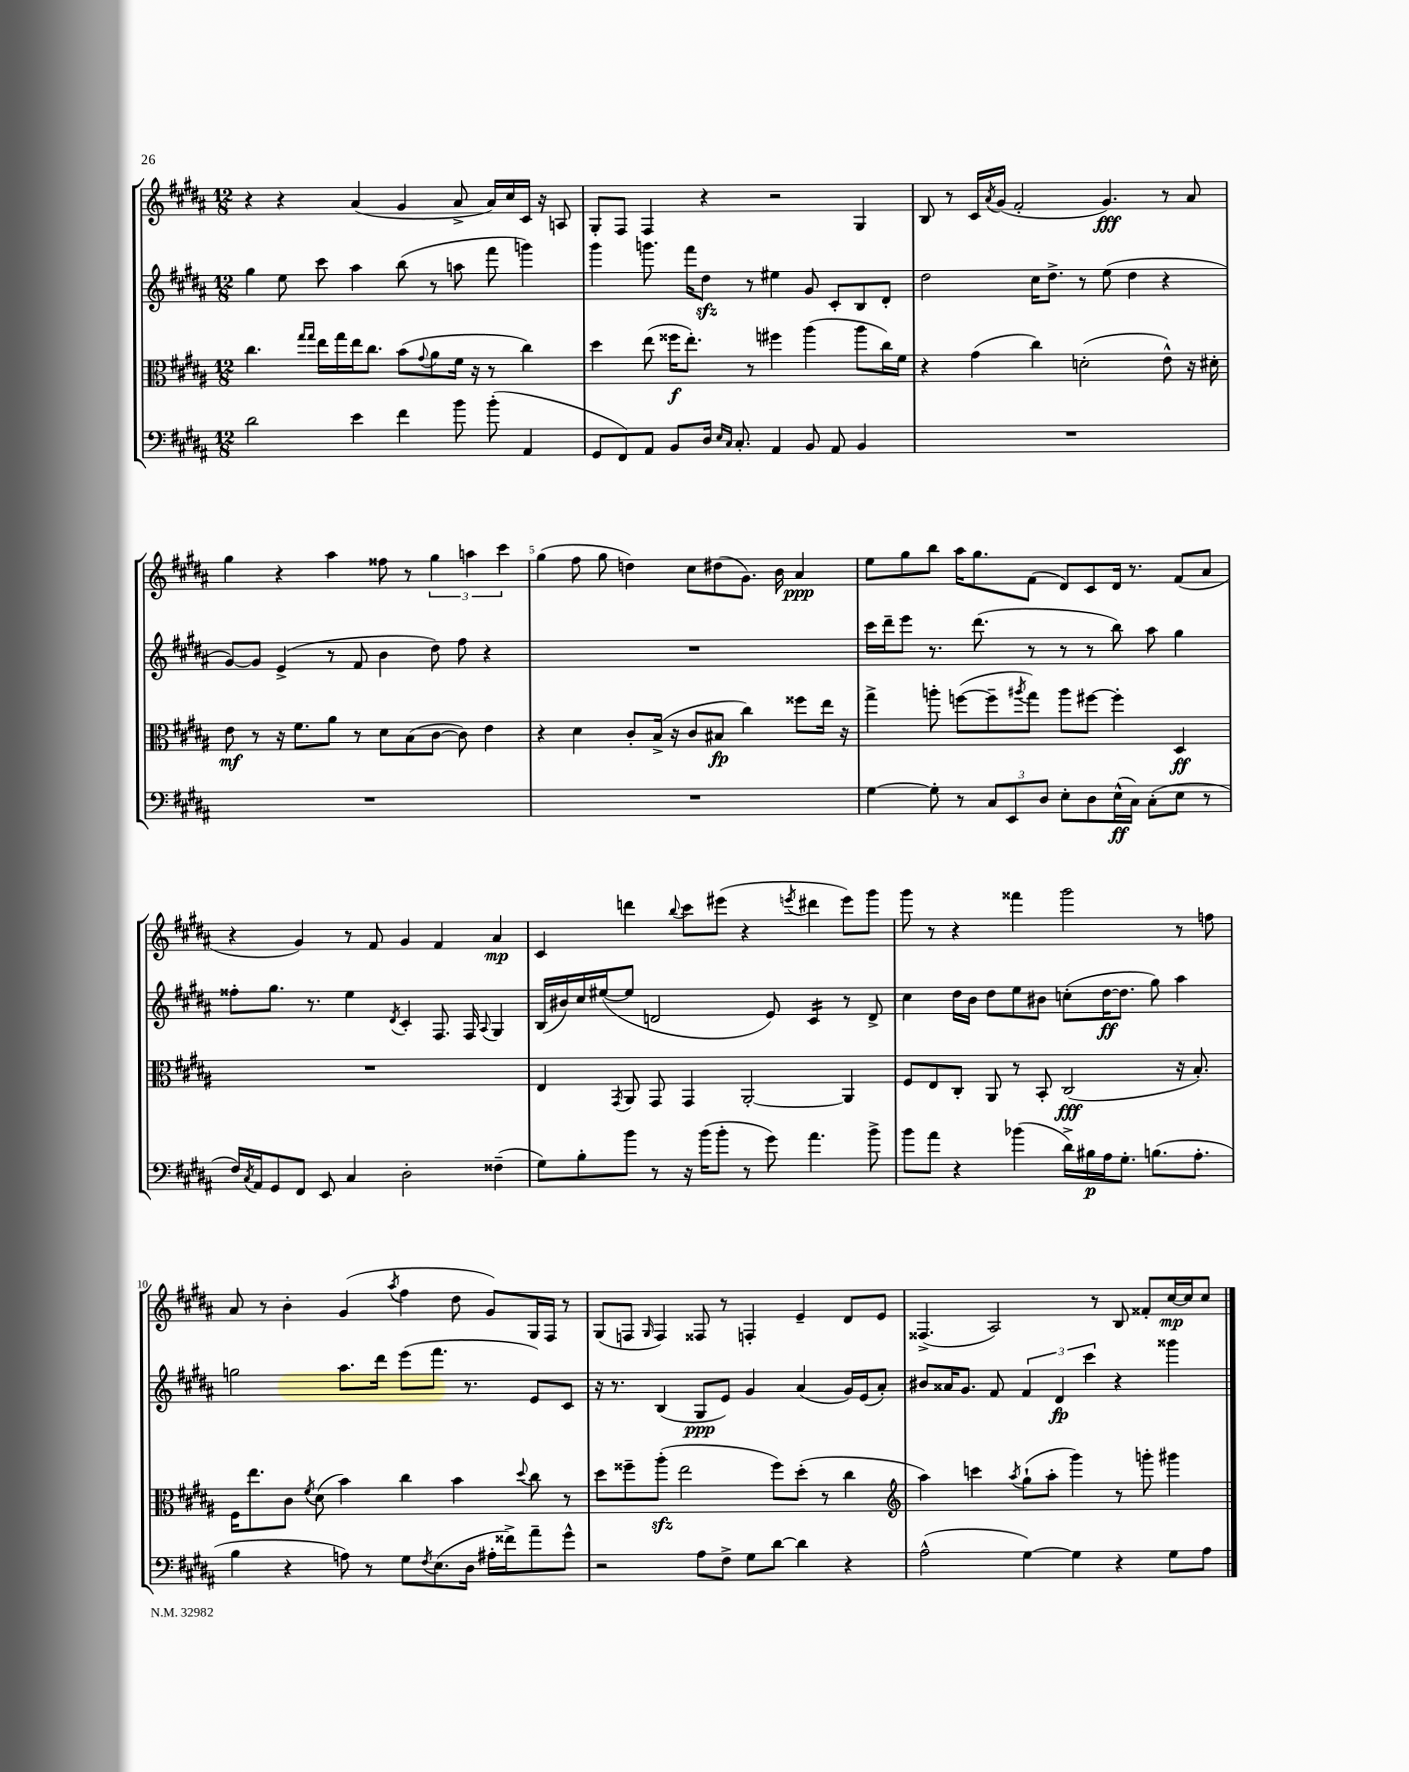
<<
\new StaffGroup <<
\new Staff = "s0" {
    \clef treble \key b \major \numericTimeSignature \time 12/8
    r4 r4 ais'4( gis'4 ais'8-> ais'16) cis''16 cis'16 r16 a8 |
    gis8-. fis8 fis4 r4 r2 gis4 |
    b8 r8 cis'16 \acciaccatura { ais'8 } gis'16( fis'2-. gis'4.\fff) r8 ais'8 |
    gis''4 r4 ais''4 fisis''8 r8 \tuplet 3/2 { gis''4 a''4 cis'''4 } |
    gis''4( fis''8 gis''8 d''4) cis''8 dis''8( gis'8.) b'16 ais'4\ppp |
    e''8 gis''8 b''8 ais''16 gis''8. fis'8( dis'8) cis'8 dis'16 r8. fis'8( ais'8 |
    r4 gis'4) r8 fis'8 gis'4 fis'4 ais'4\mp |
    cis'4 d'''4 \appoggiatura { b''8 } cis'''8 eis'''8( r4 \acciaccatura { e'''8 } dis'''4 e'''8) gis'''8 |
    gis'''8 r8 r4 fisis'''4 gis'''2 r8 f''8 |
    ais'8 r8 b'4-. gis'4( \acciaccatura { ais''8 } fis''4 dis''8 gis'8) gis16 fis16 r8 |
    gis8( f8 \grace { gis16 } f4) fisis8 r8 f4-. e'4-- dis'8 e'8 |
    fisis4.->( ais2) r8 b8 fisis'8-. cis''16~\mp cis''16 cis''8 \bar "|." |
}
\new Staff = "s1" {
    \clef treble \key b \major \numericTimeSignature \time 12/8
    gis''4 e''8 cis'''8 ais''4 b''8( r8 a''8 fis'''8 g'''4) |
    gis'''4 g'''8. fis'''16 dis''8\sfz r8 eis''4 gis'8 cis'8-. b8 dis'8-. |
    dis''2 cis''16 dis''8.-> r8 e''8( dis''4 r4 |
    gis'8~) gis'8 e'4->( r8 fis'8 b'4 dis''8) fis''8 r4 |
    R1. |
    cis'''16 dis'''16-- e'''8 r8. dis'''8.( r8 r8 r8 b''8) ais''8 gis''4 |
    fisis''8-. gis''8. r8. e''4 \acciaccatura { dis'8 } cis'4-. fis8. fis16 \appoggiatura { ais8 } gis4 |
    b16( bis'16) cis''16 eis''16~( eis''8 d'2 e'8) cis'4:16 r8 d'8-> |
    cis''4 dis''16 b'16 dis''8 e''8 bis'8 c''8-.( dis''16~\ff dis''8. gis''8) ais''4 |
    g''2 ais''8. dis'''16 e'''8( fis'''8. r8. e'8) cis'8 |
    r16 r8. b4( gis8\ppp e'8) gis'4 ais'4( gis'16) e'16( ais'8-.) |
    bis'8 aisis'16 gis'8. fis'8 \tuplet 3/2 { fis'4 dis'4\fp cis'''4 } r4 gisis'''4 \bar "|." |
}
\new Staff = "s2" {
    \clef alto \key b \major \numericTimeSignature \time 12/8
    cis''4. \grace { gis''16 gis''16 } e''16 gis''16 e''16 cis''8. b'8( \appoggiatura { gis'8 } ais'8 fis'16 r16 r8 cis''4) |
    dis''4 e''8( fisis''16\f e''8.-.) r8 fis''4 ais''4( ais''8 cis''16) fis'16 |
    r4 gis'4( cis''4) d'2-.( e'8-^) r16 dis'16-. |
    e'8\mf r8 r16 fis'8. ais'8 r8 dis'8 b8( cis'8~ cis'8) e'4 |
    r4 dis'4 cis'8-. b16->( r16 cis'8 bis8\fp cis''4) fisis''8 e''16 r16 |
    gis''4-> a''8-. f''8~( f''8-- \acciaccatura { ais''8 } gis''8) ais''8 fis''8~ fis''4-. dis4\ff |
    R1. |
    e4 \acciaccatura { gis,8 } ais,8 gis,8 gis,4 ais,2~-. ais,4 |
    fis8 e8 cis8-. ais,8 r8 b,8-. cis2\fff( r16 b8.-.) |
    fis16 e''8. cis'8 \acciaccatura { fis'8 } dis'8( b'4) cis''4 b'4 \appoggiatura { dis''8 } cis''8 r8 |
    dis''8 fisis''8-- ais''8-.\sfz( e''2 fisis''8) dis''8-.( r8 cis''4 |
    \clef treble ais''4) c'''4 \acciaccatura { ais''8 } gis''8-!( ais''8-. gis'''4) r8 g'''8-. gis'''4 \bar "|." |
}
\new Staff = "s3" {
    \clef bass \key b \major \numericTimeSignature \time 12/8
    dis'2 e'4 fis'4 b'8 b'8-.( ais,4 |
    gis,8 fis,8) ais,8 b,8 dis16 \grace { e16 cis16 } cis8.-. ais,4 b,8 ais,8 b,4 |
    R1. |
    R1. |
    R1. |
    gis4~ gis8-. r8 \tuplet 3/2 { cis8 e,8 dis8 } e8-. dis8 e16-^\ff( cis16) cis8-.( e8 r8 |
    fis16) \acciaccatura { cis8 } ais,16 gis,8 fis,8 e,8 cis4 dis2-. fisis4--( |
    gis8) b8-. b'8 r8 r16 b'16( b'8-. r8 gis'8) ais'4. b'8-> |
    b'8 ais'8 r4 bes'4( dis'16->) bis16\p ais16 gis8.-. b8.( ais8.-. |
    b4 r4 a8) r8 gis8 \acciaccatura { fis8 } e8.( dis16 ais16-. fisis'16->) ais'8-- gis'8-^ |
    r2 ais8 fis8-> gis8 dis'8~ dis'4 r4 |
    ais2-^( gis4~) gis4 r4 gis8 ais8 \bar "|." |
}
>>
>>
\layout { \context { \Score \override BarNumber.break-visibility = ##(#f #t #t) barNumberVisibility = #(every-nth-bar-number-visible 5) } }
